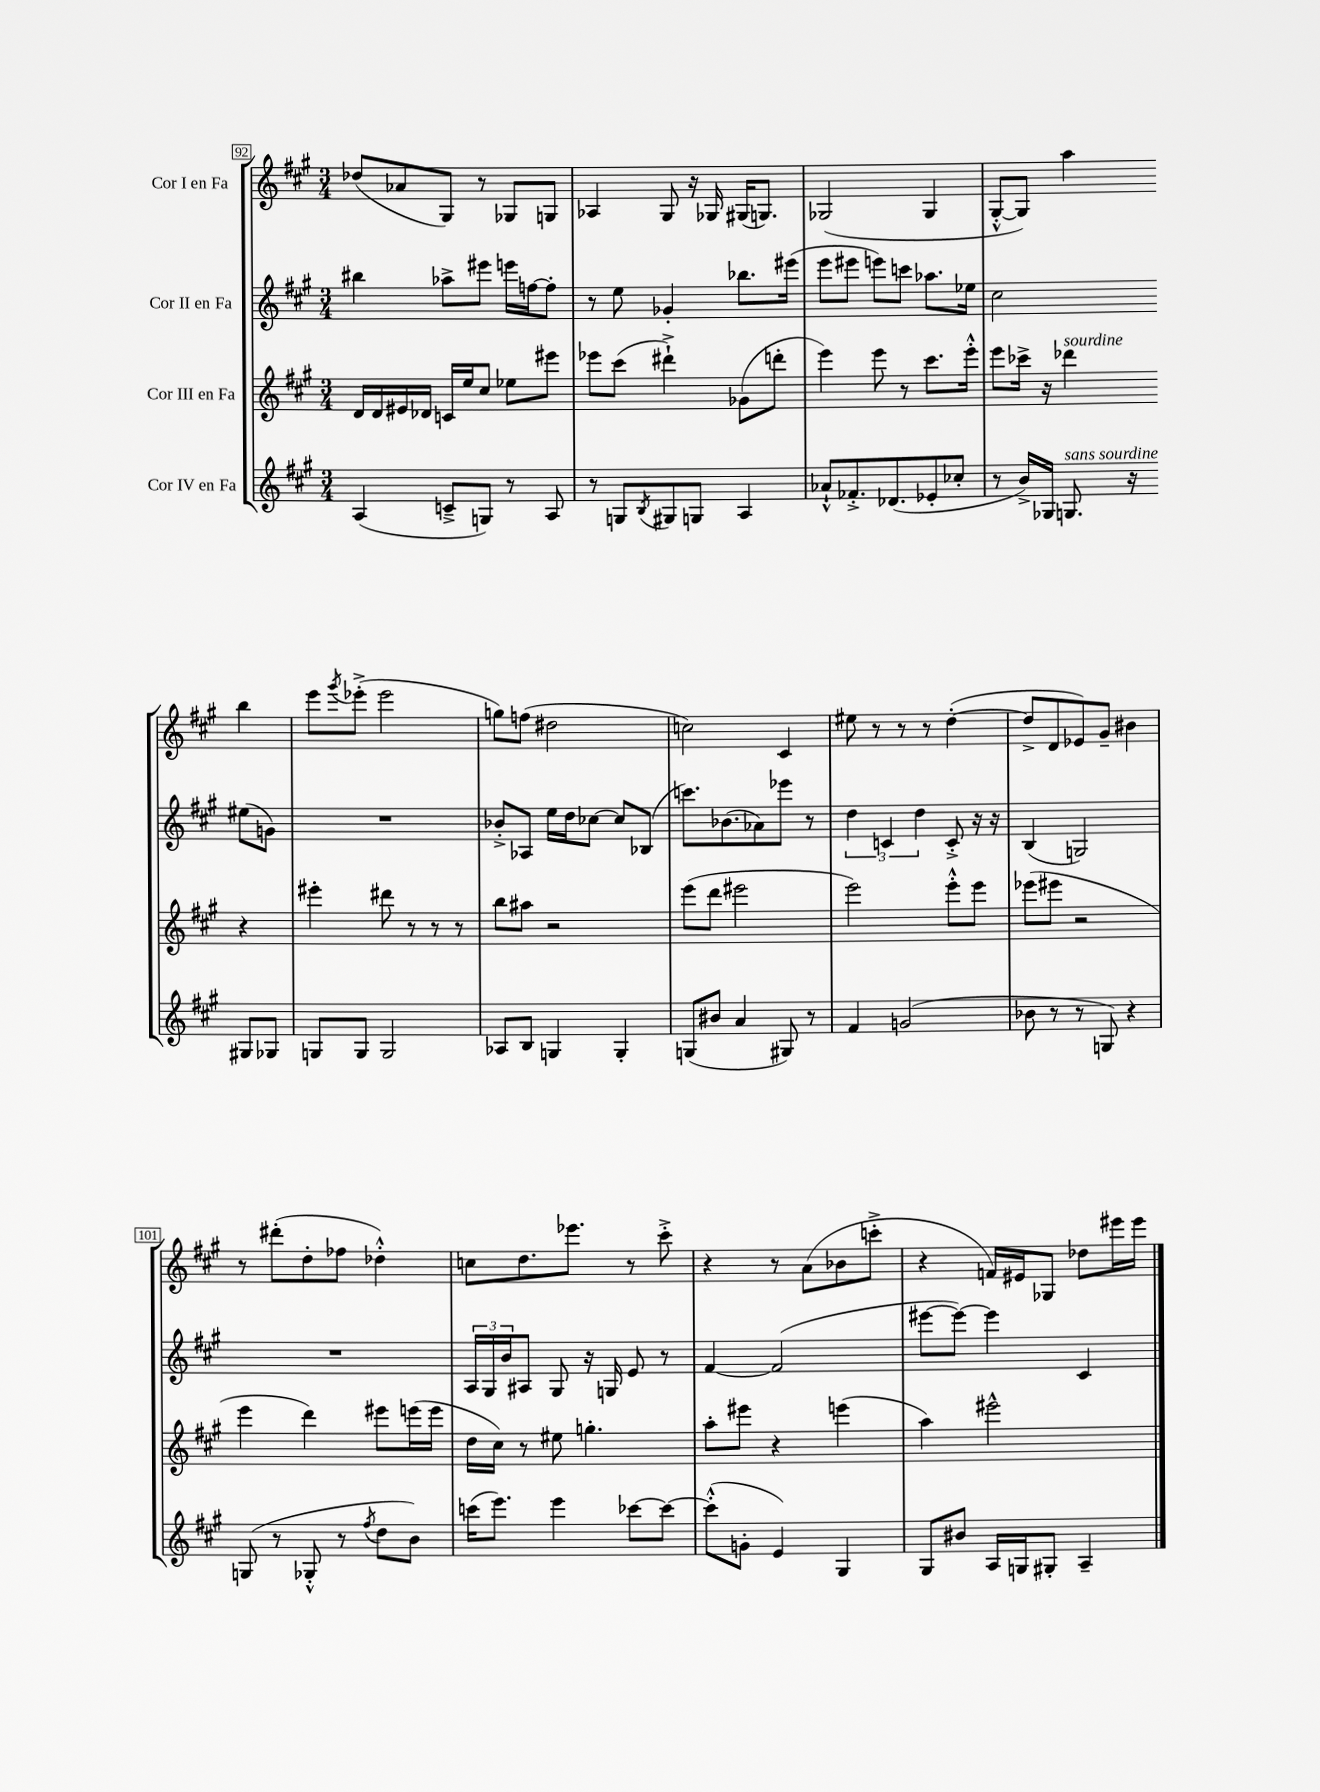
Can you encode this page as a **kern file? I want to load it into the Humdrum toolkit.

**kern	**kern	**kern	**kern
*staff4	*staff3	*staff2	*staff1
*clefG2	*clefG2	*clefG2	*clefG2
*k[f#c#g#]	*k[f#c#g#]	*k[f#c#g#]	*k[f#c#g#]
*M3/4	*M3/4	*M3/4	*M3/4
(4A	16d	4bb#	(8dd-
.	16d	.	.
.	16e#	.	8a-
.	16d-	.	.
8c~^	16c	8aa-^	8G#)
.	16ee	.	.
8G)	8cc#	8eee#	8r
8r	8ee-	16eee	8G-
.	.	[16ff	.
8A	8eee#	8ff']	8G
=	=	=	=
8r	8eee-	8r	4A-
8G	(8ccc#	8ee	.
8qB	.	.	.
8G#	4ddd#`^)	4g-'	8G#
8G	.	.	16r
.	.	.	16G-
4A	(8g-	8.bb-	(16G#
.	.	.	8.G)
.	8ddd'	.	.
.	.	(16eee#	.
=	=	=	=
8a-`^^	4eee)	8eee	(2G-
8.f-'^	.	8eee#	.
.	8eee	8eee)	.
(8.d-	.	.	.
.	8r	8ccc	.
8e-'	8.ccc#	8.aa-	4G-
8cc-'	.	.	.
.	16eee'^^	16ee-	.
=	=	=	=
8r	8eee	2cc#	[8G#'^^
16b^)	16ccc-^	.	8G#])
16G-	16r	.	.
8.G	4ddd-	.	4aa
16r	.	.	.
8G#	4r	(8ee#	4bb
8G-	.	8g)	.
=	=	=	=
8G	4eee#'	2.r	8eee
.	.	.	8qggg#
8G	.	.	(8eee-'^
2G	8ddd#	.	2eee-
.	8r	.	.
.	8r	.	.
.	8r	.	.
=	=	=	=
8A-	8bb	8b-'^	8gg)
8B	8aa#	8A-	(8ff
4G	2r	16ee	2dd#
.	.	16dd	.
.	.	[8cc-	.
4G'	.	8cc-]	.
.	.	(8B-	.
=	=	=	=
(8G	(8eee	8.ccc)	2cc)
8b#	8ddd	.	.
.	.	(8.b-	.
4a	2eee#	.	.
.	.	8a-)	.
8G#)	.	8eee-	4c#
8r	.	8r	.
=	=	=	=
4f#	2eee)	6dd	8ee#
.	.	.	8r
.	.	6c	.
(2g	.	.	8r
.	.	6dd	.
.	.	.	8r
.	8eee'^^	8c'^	([4dd'
.	8eee	16r	.
.	.	16r	.
=	=	=	=
8b-	(8eee-	(4B	8dd^]
8r	8eee#	.	8d
8r	2r	2G)	8e-)
8G)	.	.	8g#~
4r	.	.	4b#
=	=	=	=
(8G	4eee	2.r	8r
8r	.	.	(8ddd#'
8G-'^^	4ddd)	.	8dd'
8r	.	.	8ff-
8qff#	.	.	.
8dd	8eee#	.	4dd-'^^)
8b)	(16eee	.	.
.	16eee	.	.
=	=	=	=
(16ccc	16dd	24A	8cc
.	.	24G#	.
8.eee)	16cc#)	.	.
.	.	24b	.
.	8r	8A#	8.dd
4eee	8ee#	8G#	.
.	.	.	8.eee-
.	4.gg'	16r	.
.	.	16G	.
[8ccc-	.	8e	8r
8ccc-_	.	8r	8ccc#'^
=	=	=	=
(8ccc-'^^]	8aa'	[4f#	4r
8g'	8eee#	.	.
4e)	4r	(2f#]	8r
.	.	.	(8a
4G#	(4eee	.	8b-
.	.	.	8ccc'^
=	=	=	=
8G#	4aa)	[8eee#	4r
8b#	.	8eee#_)	.
16A	2eee#^^	4eee#]	16f)
16G	.	.	16e#
8G#'	.	.	8G-
4A~	.	4c#	8dd-
.	.	.	16eee#
.	.	.	16eee#
==	==	==	==
*-	*-	*-	*-
